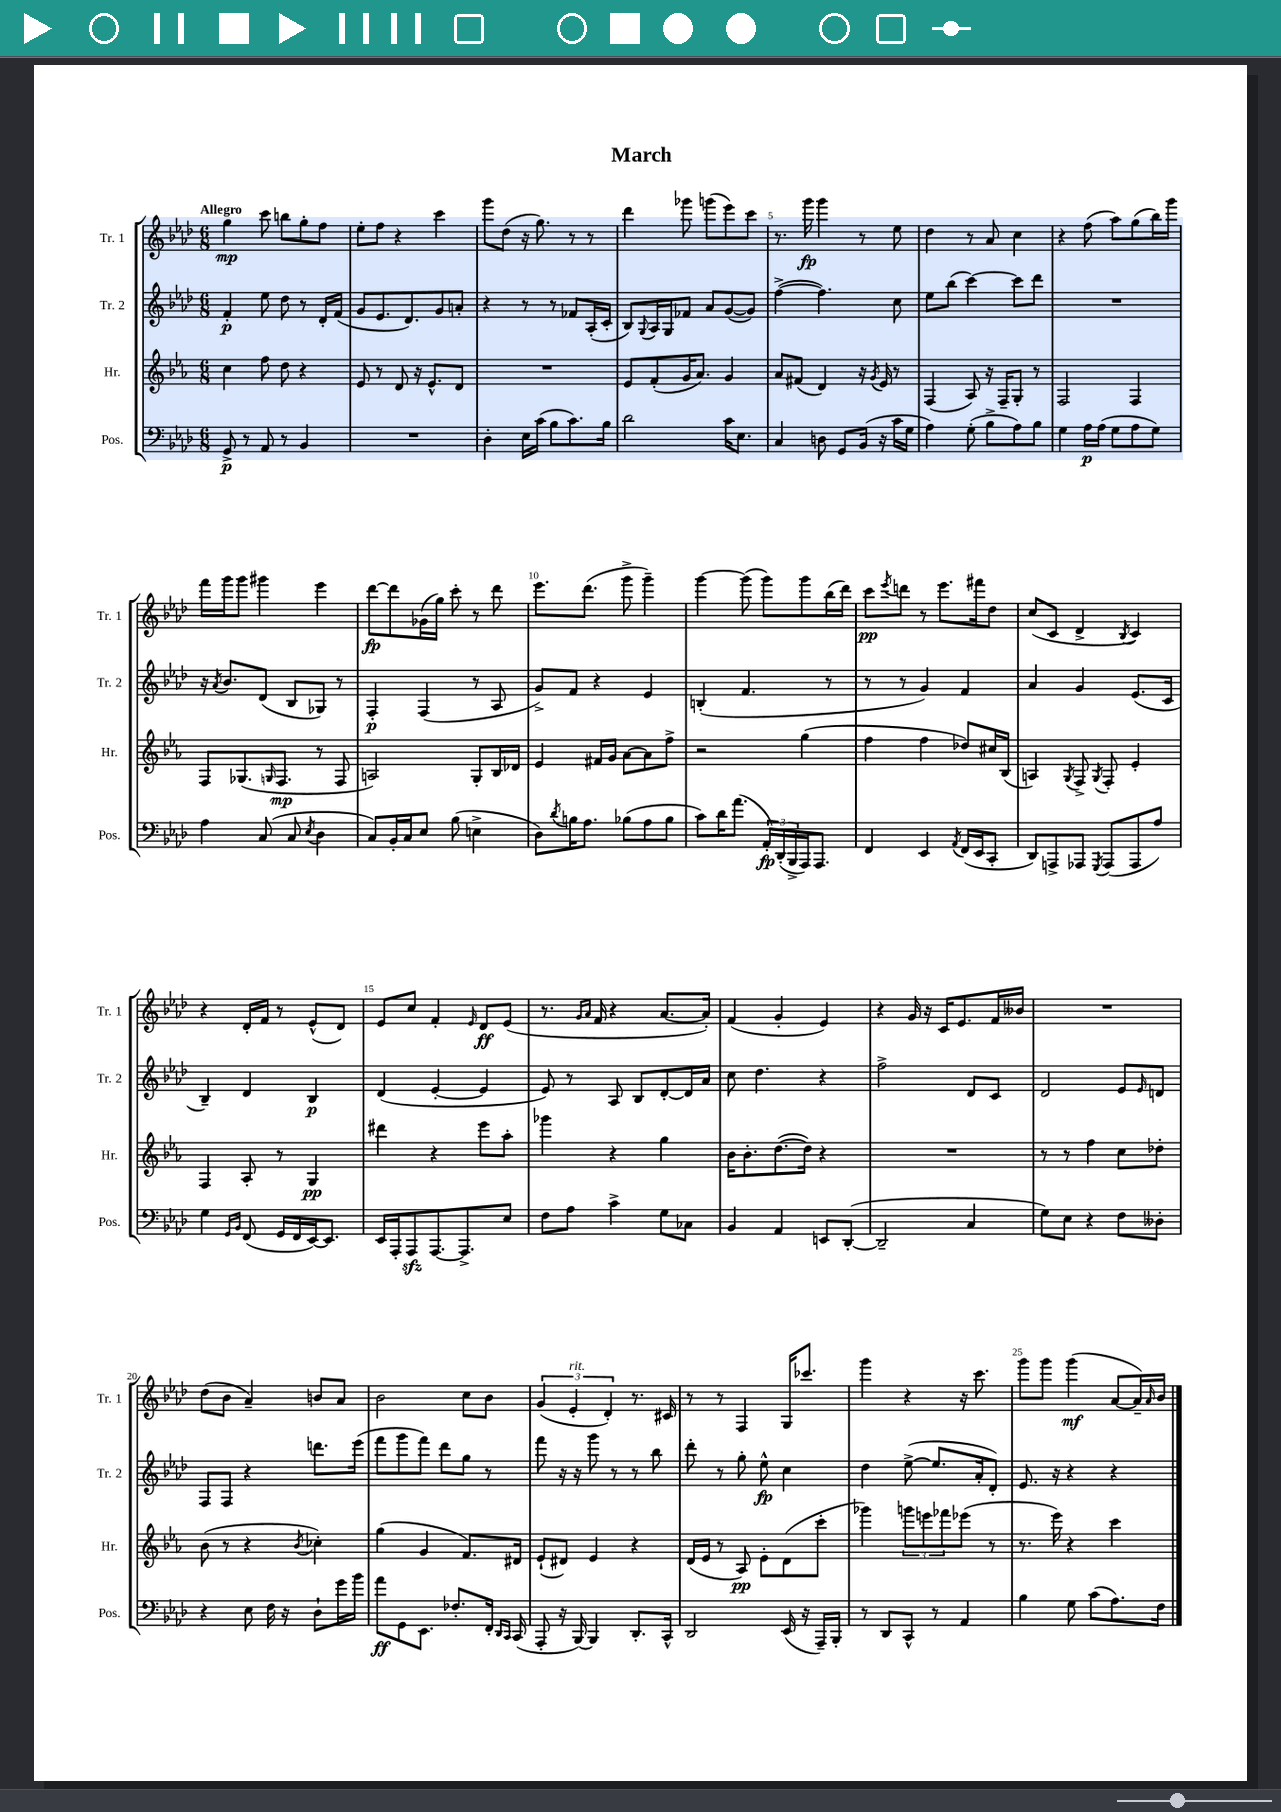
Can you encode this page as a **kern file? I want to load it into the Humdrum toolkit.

**kern	**kern	**kern	**kern
*staff4	*staff3	*staff2	*staff1
*clefF4	*clefG2	*clefG2	*clefG2
*k[b-e-a-d-]	*k[b-e-a-]	*k[b-e-a-d-]	*k[b-e-a-d-]
*M6/8	*M6/8	*M6/8	*M6/8
8GG^	4cc	4f'	4gg
8r	.	.	.
8AA-	8ff	8ee-	8ccc
8r	8dd	8dd-	8bb
4BB-	4r	8r	8gg'
.	.	16d-'	8ff
.	.	(16f	.
=	=	=	=
2.r	8e-	8g	8ee-'
.	8r	8.e-	8ff
.	8d	.	4r
.	.	8.d-)	.
.	16r	.	.
.	8.e-^^	.	.
.	.	8g	4ccc
.	8d	8a'	.
=	=	=	=
4D-'	2.r	4r	8ggg
.	.	.	(8dd-
16E-	.	8r	16r
(16c	.	.	8.gg)
8B-	.	8r	.
8.c)	.	8f-	8r
.	.	(16A-'	8r
16B-	.	16c'	.
=	=	=	=
2d-	8e-	8B-)	4ddd-
.	.	8qqG	.
.	(8f'	16A-	.
.	.	16G	.
.	16g	8f-	8ggg-
.	8.a-)	.	.
.	.	8a-	(8ggg
16c	4g	([8g	8eee-)
8.E-	.	.	.
.	.	8g])	8ccc
=	=	=	=
4C	8a-	([4ff^	8.r
.	(8f#	.	.
.	.	.	16ggg
8D	4d)	4.ff])	4ggg
8GG	.	.	.
(16BB-	16r	.	8r
.	8qg	.	.
16r	16e-	.	.
16c	8r	8cc	8ee-
16G	.	.	.
=	=	=	=
4A-)	(4F	8ee-	4dd-
.	.	(8bb-	.
(8G'	8A-)	[4ccc)	8r
8B-^	16r	.	8a-
.	16F~	.	.
8A-)	8G'	8ccc]	4cc
8B-	8r	8ddd-	.
=	=	=	=
4G	2F	2.r	4r
16A-	.	.	(8ff
(16A-	.	.	.
8G	.	.	8aa-)
8A-	4F	.	(8gg
8G)	.	.	16bb-)
.	.	.	16ggg
=	=	=	=
4A-	8F	16r	16fff
.	.	8qa-	.
.	.	8.b-	16ggg
.	(8.G-	.	8ggg
(8C	.	(8d-	4ggg#
.	16qqG	.	.
.	8.F	.	.
8C	.	8B-	.
8qE-	.	.	.
4D-	8r	8G-)	4eee-
.	8F	8r	.
=	=	=	=
8C)	2A)	4F'	[8ddd-
16BB-'	.	.	8ddd-]
16C	.	.	.
8E-	.	(4F	(16g-
.	.	.	16gg)
(8B-	.	.	8ccc'
4E^	8G'	8r	8r
.	16B-	8A-	8ddd-
.	16d-	.	.
=	=	=	=
8D-)	4e-	8g^)	8.eee-
8qd-	.	.	.
16B	.	8f	.
8.A-	.	.	(8.ddd-
.	16f#	4r	.
.	16g	.	.
(8B-	[8a-	.	8ggg^
8A-	8a-]	4e-	4ggg~)
8B-	8ff^	.	.
=	=	=	=
8c)	2r	(4B'	[4ggg
16d-	.	.	.
(8.a-	.	.	.
.	.	4.f	(8ggg]
24AA-')	.	.	8ggg)
(24DD-'	.	.	.
24BBB-^	.	.	.
16AAA-)	(4gg	.	8ggg
8.AAA-	.	.	.
.	.	8r	(16bb-
.	.	.	16ddd-)
=	=	=	=
4FF	4ff	8r	8ccc
.	.	.	8qeee-
.	.	8r	8ddd
4EE-	4ff	4g)	8r
.	.	.	8.eee-
8qAA-	.	.	.
(16FF	8dd-)	4f	.
16EE-	.	.	16fff#
8CC'	16cc#	.	8dd-
.	(16B-	.	.
=	=	=	=
8DD-)	4A)	4a-	(8cc
8AAA^	.	.	8c
.	8qG	.	.
8AAA-	8F^	4g	4d-^
8qGGG	8qG	.	.
(8AAA-	8F'	.	.
.	.	.	8qB-
8AAA-	4e-'	(8.e-	4c)
8A-)	.	.	.
.	.	16c	.
=	=	=	=
4G	4F	4B-~)	4r
16qqGG	.	.	.
16qqBB-	.	.	.
(8FF	8A-'	4d-	16d-'
.	.	.	16f
16GG	8r	.	8r
16FF	.	.	.
[16EE-)	4G	4B-	(8e-^^
8.EE-]	.	.	.
.	.	.	8d-)
=	=	=	=
16EE-	4ddd#	(4d-	8e-
16AAA-'	.	.	.
8AAA-	.	.	8cc
[8.AAA-	4r	[4e-'	4f'
8.AAA-^]	.	.	.
.	.	.	16qqe-
.	8eee-	4e-]	8d-
8E-	8aa-'	.	(8e-
=	=	=	=
8F	4ggg-	8e-)	8.r
8A-	.	8r	.
.	.	.	16qqg
.	.	.	16qqa-
.	.	.	16f
4c^	4r	8A-	4r
.	.	8B-	.
8G	4gg	[8d-'	[8.a-
8C-	.	16d-]	.
.	.	16a-	16a-'])
=	=	=	=
4BB-	16b-	8cc	(4f
.	8.b-'	.	.
.	.	4.dd-	.
4AA-	([8.dd	.	4g'
.	16dd])	.	.
8EE	4r	4r	4e-)
([8DD-'	.	.	.
=	=	=	=
2DD-~]	2.r	2ff^	4r
.	.	.	16g
.	.	.	16r
.	.	.	16c
.	.	.	8.e-
4C	.	8d-	.
.	.	8c	16f
.	.	.	16b--
=	=	=	=
8G)	8r	2d-	2.r
8E-	8r	.	.
4r	4ff	.	.
8F	8cc	8e-	.
.	.	16qqe-	.
8D--'	8dd-'	8d	.
=	=	=	=
4r	(8b-	8F	(8dd-
.	8r	8F	8b-
8E-	4r	4r	4a-~)
16F	.	.	.
16r	.	.	.
.	8qb-	.	.
8D-`	4cc-')	8.ddd	8b
16g	.	.	8a-
16b-	.	(16eee-	.
=	=	=	=
8a-	(4gg	8fff	2b-
8GG	.	8ggg	.
8.EE-	4g	8fff)	.
.	.	8ddd-	.
8.F-'	.	.	.
.	8.f)	8gg	8cc
16FF'	.	8r	8b-
16qqDD-	.	.	.
16qqCC	.	.	.
(16CC	16d#	.	.
=	=	=	=
8AAA-'	(8e-`	8fff	(6g
16r	8d#)	16r	.
.	.	.	6e-'
[16BBB-)	.	16r	.
4BBB-]	4e-	8ggg	.
.	.	.	6d-')
.	.	8r	.
8.DD-'	4r	8r	8.r
.	.	8bb-	.
16CC^^	.	.	16c#
=	=	=	=
2DD-	(16d	8ddd-'	8r
.	16e-	.	.
.	8r	8r	8r
.	8A-)	8gg'	4F
.	8e-'	8ee-^^	.
(16EE-	(8d	4cc	16G
16r	.	.	8.ccc-
16AAA-~)	8ccc'	.	.
16BBB-'	.	.	.
=	=	=	=
8r	4ggg-)	4dd-	4ggg
8DD-	.	.	.
8CC^^	12ggg	([8ee-^	4r
.	12eee	.	.
8r	.	8.ee-]	.
.	12fff-	.	.
4AA-	(8eee-	.	16r
.	.	16a-'	8.ccc
.	8r	8d-')	.
=	=	=	=
4B-	8.r	8.e-	8ggg
.	.	.	8ggg
.	16eee-)	16r	.
8G	4r	4r	(4ggg
(8c	.	.	.
8.A-)	4ccc	4r	[8a-
.	.	.	16a-~])
.	.	.	16qqa-
16F	.	.	16b-
==	==	==	==
*-	*-	*-	*-
